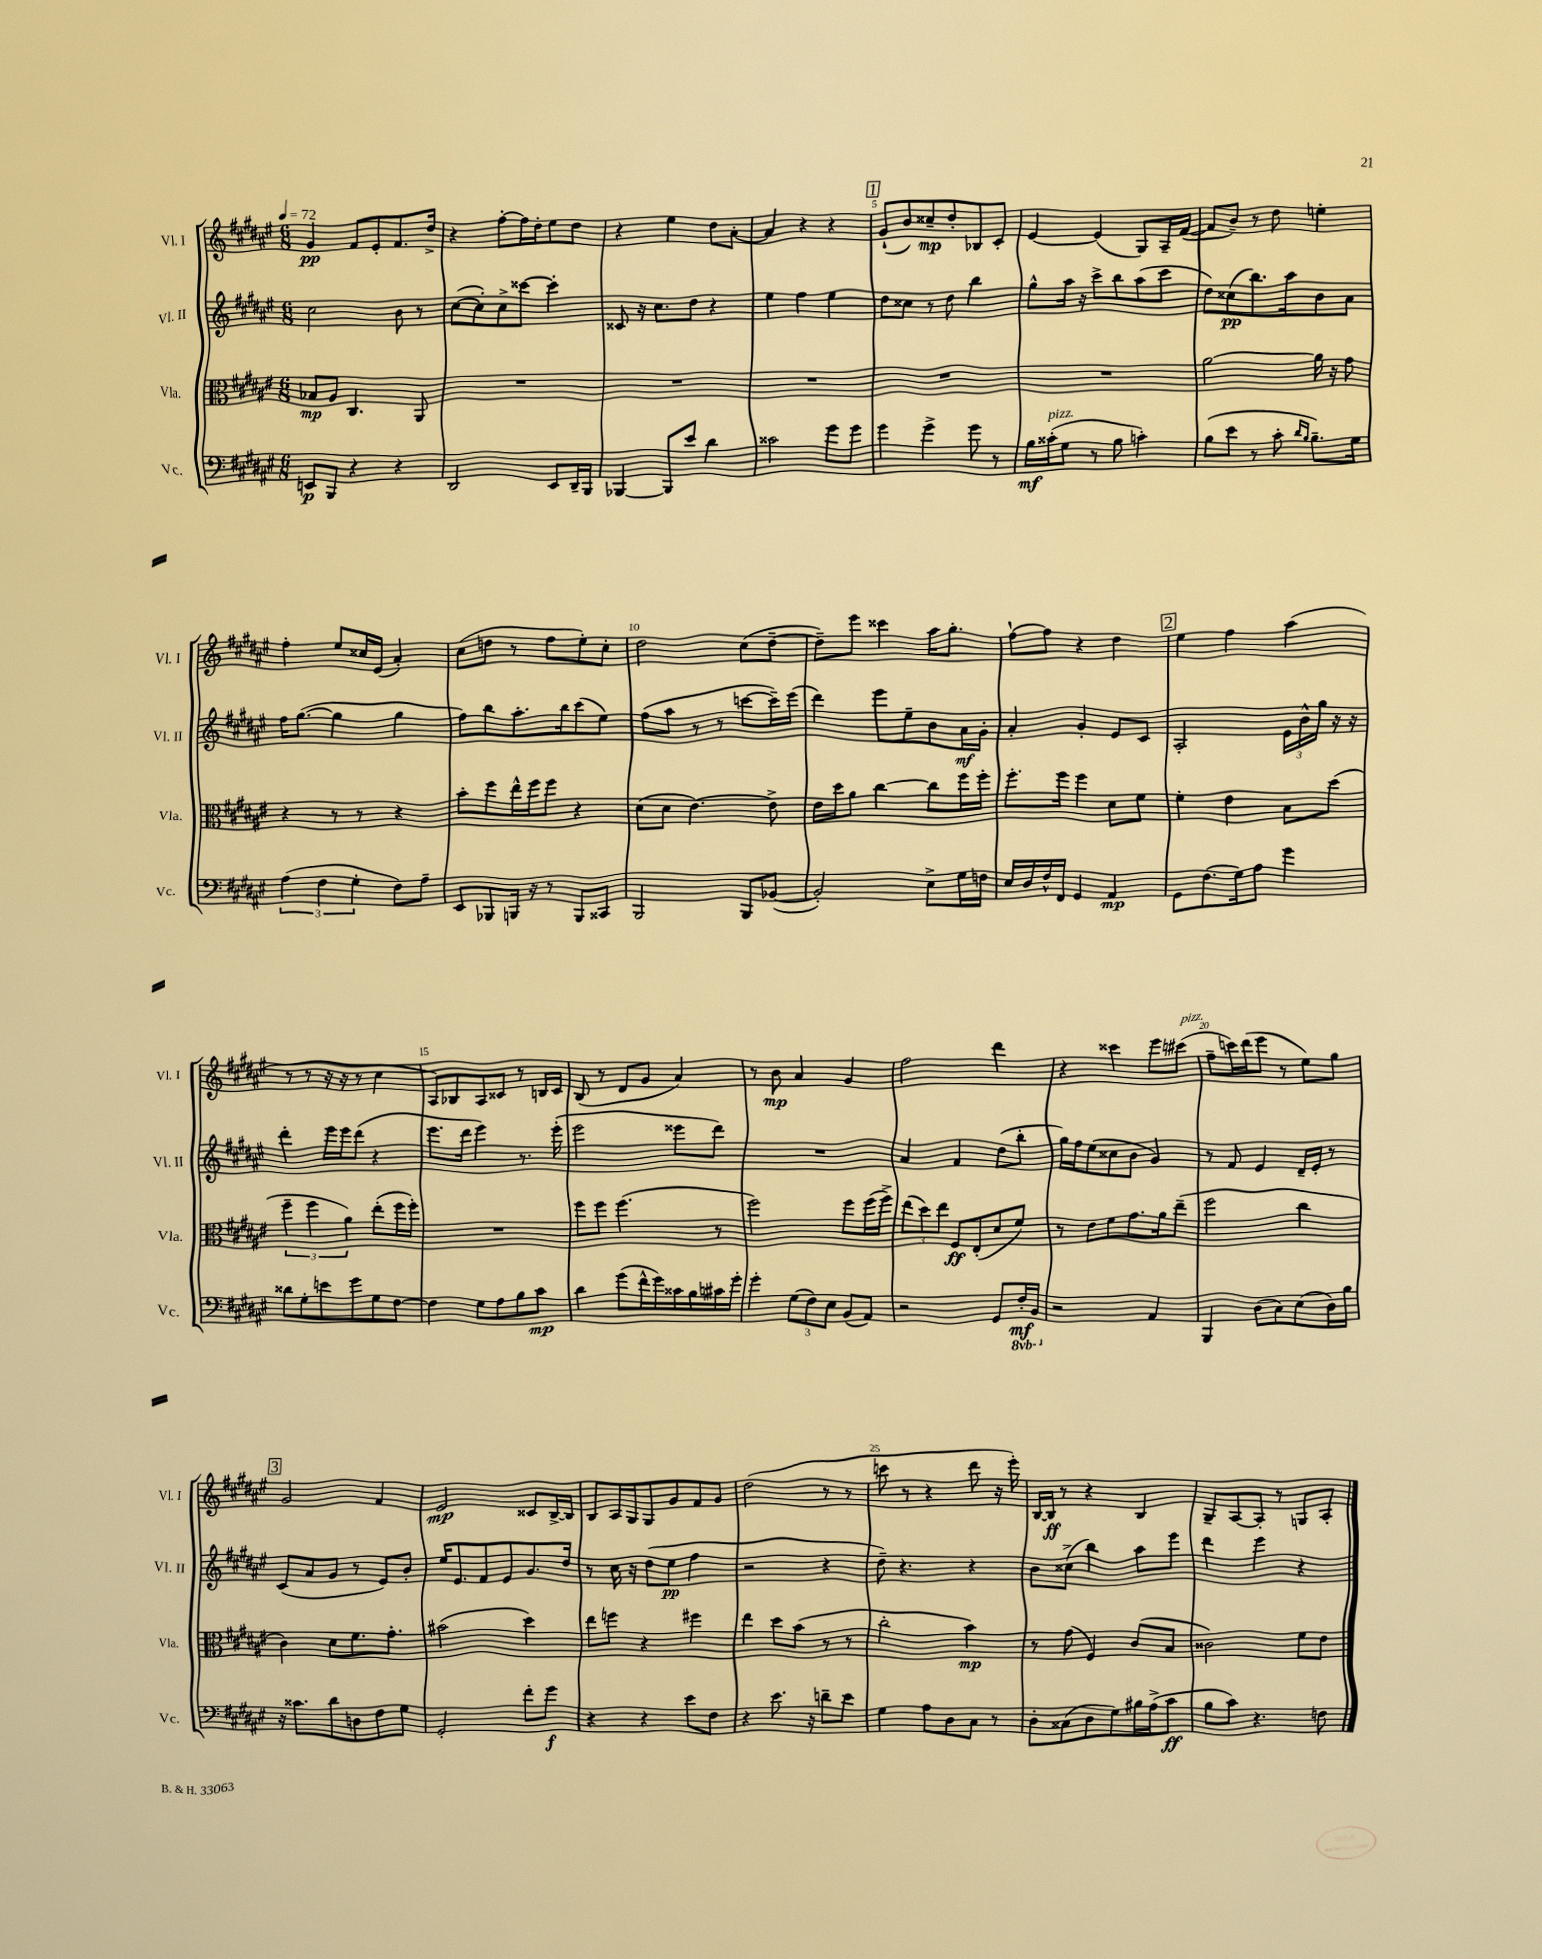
<<
\new StaffGroup <<
\new Staff = "s0" \with { instrumentName = "Vl. I" shortInstrumentName = "Vl. I" } {
    \clef treble \key fis \major \numericTimeSignature \time 6/8 \tempo 4 = 72
    \autoBeamOff gis'4\pp fis'8[ eis'8-. fis'8. dis''16]-> |
    r4 fis''8[~-. fis''16 dis''16-. eis''8 dis''8] |
    r4 eis''4 dis''8[ ais'8]~-. |
    ais'4 r4 r4 |
    \mark \markup { \box "1" } gis'8[-!( b'8) cisis''8--\mp dis''8-. bes8 cis'8]-. |
    eis'4~ eis'4( gis8[) ais16-- fis'16]~( |
    fis'8[ b'8]--) r8 dis''8 e''4-. |
    fis''4-. eis''8[ cisis''16 eis'16]( ais'4-.) |
    cis''8[( d''8] r8 fis''8[ eis''8-.) cis''8]-. |
    dis''2 cis''8[( dis''8]~-- |
    dis''8[--) eis'''8] cisis'''4 ais''16[ gis''8.]-. |
    fis''8[~-! fis''8] r4 dis''4 |
    \mark \markup { \box "2" } eis''4 fis''4 ais''4( |
    r8 r8 r16 r16 r8 cis''4 |
    ais8[) bes8 ais8 cisis'8] r8 b16[ cisis'16] |
    b8( r8 dis'8[ gis'8] ais'4) |
    r8 b'8\mp ais'4 gis'4 |
    fis''2 dis'''4 |
    r4 cisis'''4 eis'''8[ cis'''8]^\markup { \italic "pizz." }( |
    fis''8[-- c'''16) dis'''16( eis'''8] r8 eis''8[) gis''8] |
    \mark \markup { \box "3" } gis'2 fis'4 |
    eis'2\mp cisis'8[ b16~-> b16] |
    b8[ ais16 gis16 gis8 gis'8 fis'8 gis'8] |
    dis''2( r8 r8 |
    c'''8 r8 r4 dis'''8 r16 eis'''16-.) |
    b16[~ b16]\ff r8 r4 b4 |
    gis8[-- ais8~ ais8]-. r8 g8[ ais8]-. \bar "|." |
}
\new Staff = "s1" \with { instrumentName = "Vl. II" shortInstrumentName = "Vl. II" } {
    \clef treble \key fis \major \numericTimeSignature \time 6/8
    \autoBeamOff cis''2 b'8 r8 |
    cis''8[~( cis''8-.) cis''8-> cisis'''8]~ cisis'''4-. |
    cisis'8 r16 cis''8.[ dis''8] r4 |
    eis''4 fis''4 eis''4 |
    \mark \markup { \box "1" } dis''8[ cisis''8] r8 dis''8 b''4 |
    gis''8[-^ ais''16] r16 cis'''8[-> b''8 ais''8( cis'''8] |
    dis''8[) cisis''8\pp( b''8.) ais''16 b'8 ais'8] |
    fis''16[ gis''8.]~( gis''4 gis''4 |
    fis''8[) b''8 ais''8.-. b''16 cis'''8( eis''8]) |
    fis''8[( ais''8] r8 r8 c'''8[~ c'''16--) eis'''16]( |
    dis'''4) eis'''8[ eis''8-- b'8 ais'16\mf gis'16]-. |
    ais'4-. gis'4-. eis'8[ cis'8] |
    \mark \markup { \box "2" } ais2-. \tuplet 3/2 { eis'16[ b'16-^ gis''16] } r16 r16 |
    dis'''4-. eis'''16[ eis'''16 dis'''8]( r4 |
    eis'''8.[ dis'''16] eis'''4) r8. eis'''16-.( |
    eis'''2 eisis'''8[ dis'''8]) |
    R2. |
    ais'4 fis'4 dis''8[( b''8]-. |
    gis''16[) fis''16 eis''8( cisis''8 b'8] gis'4) |
    r8 fis'8 eis'4 dis'16[-- eis'16]-. r8 |
    \mark \markup { \box "3" } cis'8[( ais'8 gis'8] r8 eis'8[) b'8]-. |
    eis''16[ eis'8. fis'8 eis'8 gis'8. dis''16] |
    r8 cis''16 r16 dis''8[( eis''8]\pp fis''4 |
    r2 r4 |
    dis''8--) r4. r4 |
    b'8[ cisis''8]->( b''4) ais''8[ eis'''8] |
    dis'''4 eis'''4 r4 \bar "|." |
}
\new Staff = "s2" \with { instrumentName = "Vla." shortInstrumentName = "Vla." } {
    \clef alto \key fis \major \numericTimeSignature \time 6/8
    \autoBeamOff bes8[\mp ais8] cis4. ais,8 |
    R2. |
    R2. |
    R2. |
    \mark \markup { \box "1" } R2. |
    R2. |
    ais'2~ ais'16 r16 gis'8 |
    r4 r8 r8 r4 |
    b'8[-. fis''8 eis''16-^ fis''16 fis''8] r4 |
    dis'8[( dis'8] eis'4.~) eis'8-> |
    eis'16[ dis''16 ais'8] cis''4~ cis''8[ fis''16 fis''16]-. |
    fis''8.[-. fis''16] fis''4 dis'8[ fis'8] |
    \mark \markup { \box "2" } fis'4-. eis'4 b8[ dis''8]( |
    \tuplet 3/2 { fis''4-- fis''4 ais'4) } eis''8[-.( fis''16 fis''16]-.) |
    R2. |
    fis''8[ fis''8] fis''4.( r8 |
    fis''2) fis''8[ fis''16( fis''16]->) |
    \tuplet 3/2 { eis''8[( dis''8) eis''8] } fis8[\ff eis8-.( dis'8 fis'8]) |
    r8 eis'8[ fis'8 gis'8. ais'16 eis''8]--( |
    fis''2 cis''4 |
    \mark \markup { \box "3" } cis'4) dis'8[ fis'8. gis'8.]-. |
    bis'2( dis''4) |
    eis''8[ f''8] r4 fis''4 |
    eis''4 dis''8[ b'8]( r8 r8 |
    cis''2-. b'4\mp) |
    r8 gis'8( fis4) cis'8[( b8] |
    cisis'2) fis'8[ eis'8] \bar "|." |
}
\new Staff = "s3" \with { instrumentName = "Vc." shortInstrumentName = "Vc." } {
    \clef bass \key fis \major \numericTimeSignature \time 6/8 \set Staff.ottavationMarkups = #ottavation-simple-ordinals
    \autoBeamOff e,8[\p b,,8] r4 r4 |
    dis,2 eis,8[ dis,16-- b,,16] |
    bes,,4~ bes,,8[ eis'8] dis'4 |
    cisis'2 gis'8[ gis'8] |
    \mark \markup { \box "1" } gis'4 gis'4-> gis'8 r8 |
    b16[\mf cisis'16-.^\markup { \italic "pizz." }( gis8] r8 b8 c'4-.) |
    b8[( eis'8] r8 cis'8-. \grace { dis'16[ b16] } b8.[--) gis16] |
    \tuplet 3/2 { ais4( fis4 gis4-. } fis8[) ais8]-- |
    eis,8[ bes,,8 b,,16] r16 r8 b,,8[ cisis,8] |
    b,,2 b,,8[ bes,8]~( |
    bes,2-.) eis8[-> gis16 f16] |
    eis16[ dis16 fis16-^ fis,16] gis,4 ais,4\mp |
    \mark \markup { \box "2" } gis,8[ fis8.( gis16) ais8] gis'4 |
    disis'8[ gis8-. e'8 gis'8 gis8 fis8]~ |
    fis4 gis8[ ais8 b8 cis'8]\mp |
    dis'4 gis'8[( fis'16-^ gis'16) cisis'16 b16 cis'16 gis'16]-. |
    gis'4-. \tuplet 3/2 { gis8[( fis8) eis8] } b,8[( ais,8]) |
    r2 gis,8[ \ottava #-1 fis,16-.\mf b,,16] \ottava #0 |
    r2 ais,4 |
    b,,4 dis8[( cis8) eis8( dis16) b16] |
    \mark \markup { \box "3" } r16 cisis'8.[ dis'8 d8 fis8 gis8] |
    gis,2-. fis'8[-. gis'8]\f |
    r4 r4 eis'8[ fis8] |
    r4 eis'8. r16 d'8[-- eis'8] |
    gis4 ais8[ dis8 cis8] r8 |
    dis8[-. cisis8( dis8 gis8) bis16 ais16->( cis'8]\ff |
    b8[ cis'8]) r4. f8 \bar "|." |
}
>>
>>
\layout { \context { \Score \override BarNumber.break-visibility = ##(#f #t #t) barNumberVisibility = #(every-nth-bar-number-visible 5) } }
